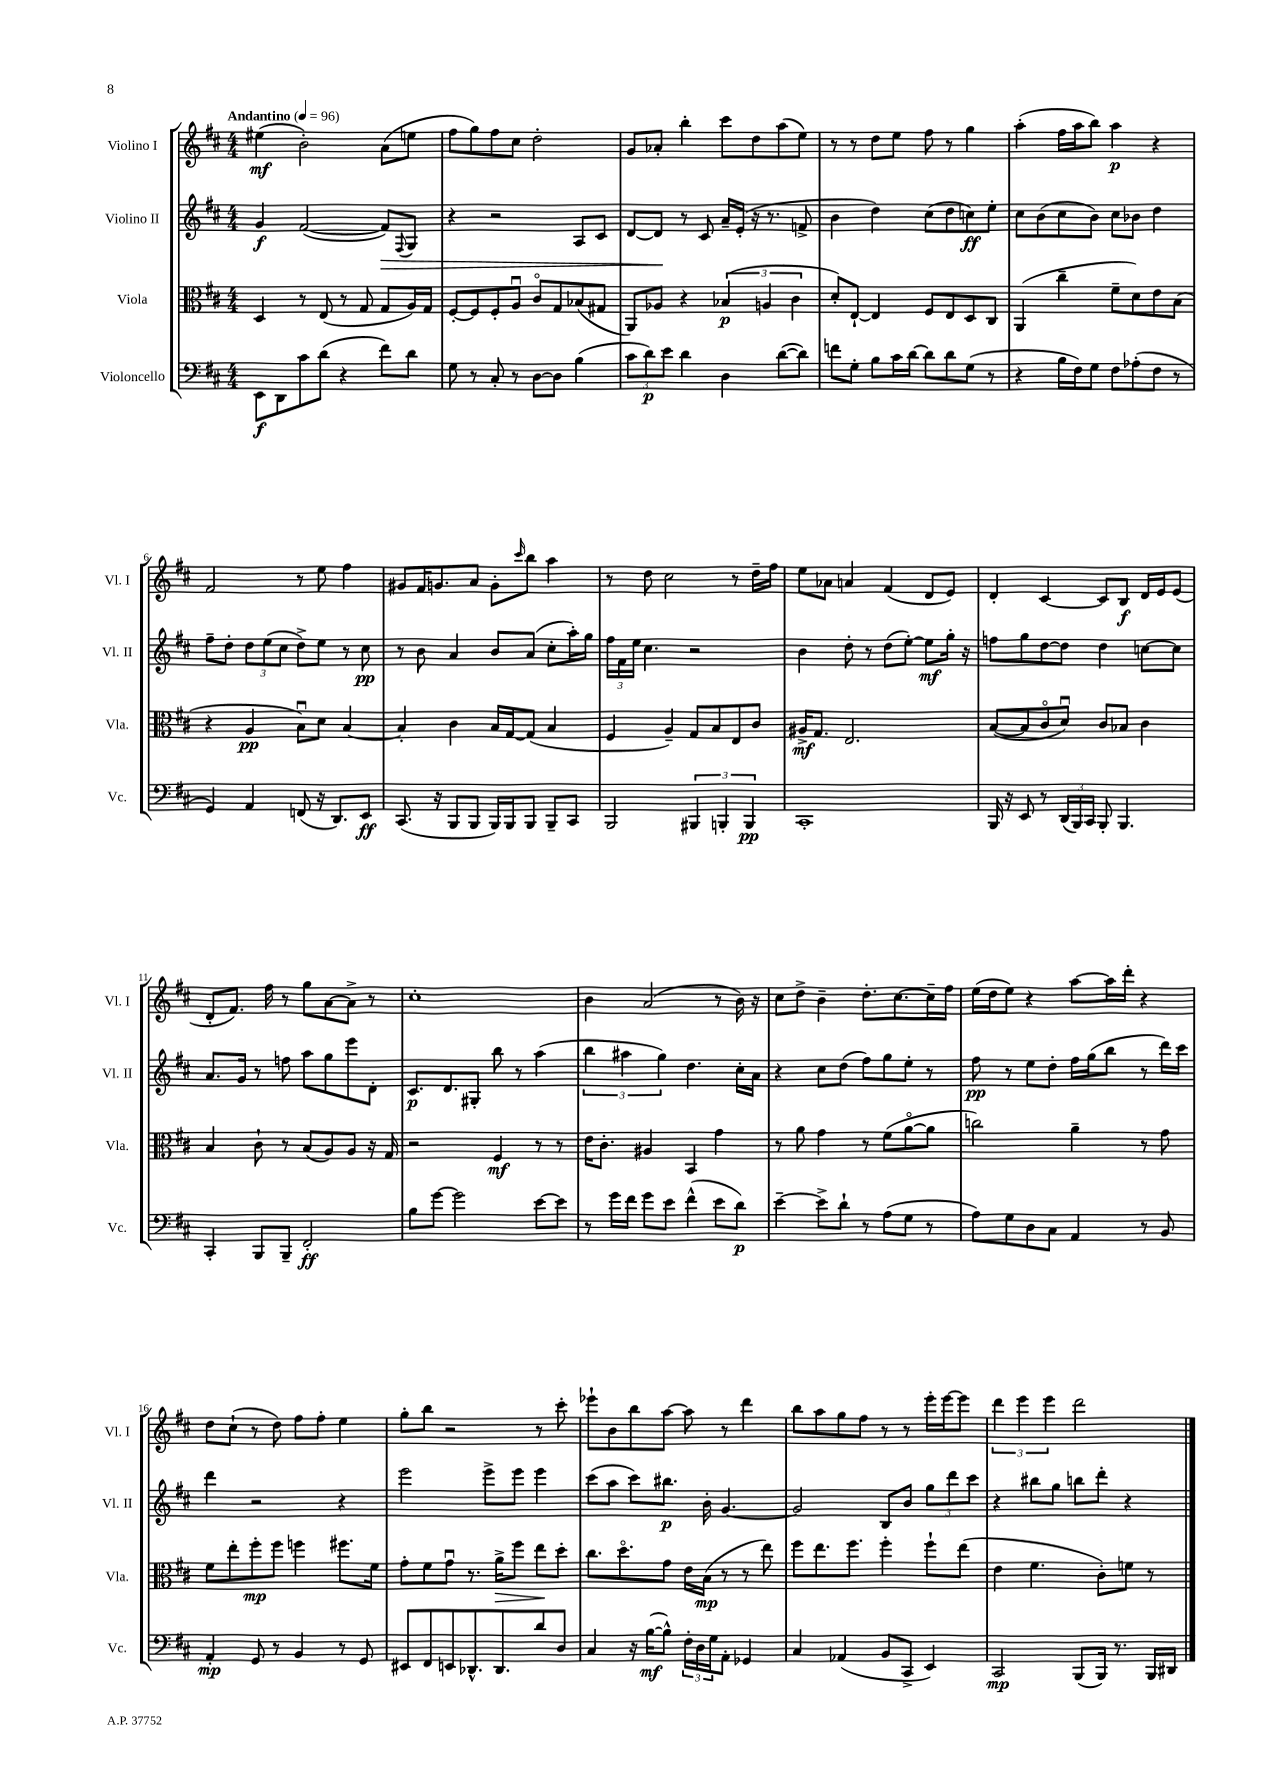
<<
\new StaffGroup <<
\new Staff = "s0" \with { instrumentName = "Violino I" shortInstrumentName = "Vl. I" } {
    \clef treble \key d \major \numericTimeSignature \time 4/4 \tempo "Andantino" 4 = 96
    eis''4\mf( b'2-.) a'8( e''8 |
    fis''8 g''8) fis''8 cis''8 d''2-. |
    g'8 aes'8-. b''4-. cis'''8 d''8 a''8( e''8) |
    r8 r8 d''8 e''8 fis''8 r8 g''4 |
    a''4-.( fis''16 a''16 b''8) a''4\p r4 |
    fis'2 r8 e''8 fis''4 |
    gis'8 fis'16 g'8. a'8 g'8-. \grace { cis'''16 } b''8 a''4 |
    r8 d''8 cis''2 r8 d''16-- fis''16 |
    e''8 aes'8 a'4 fis'4( d'8 e'8) |
    d'4-. cis'4~ cis'8 b8\f d'16 e'16 e'8( |
    d'8-. fis'8.) fis''16 r8 g''8 a'8~ a'8-> r8 |
    cis''1-. |
    b'4 a'2( r8 b'16) r16 |
    cis''8 d''8-> b'4-- d''8.-. cis''8.~ cis''16-- fis''16 |
    e''16( d''16 e''8) r4 a''8~ a''16 d'''16-. r4 |
    d''8 cis''8-!( r8 d''8) fis''8 fis''8-. e''4 |
    g''8-. b''8 r2 r8 cis'''8-. |
    ees'''8-! b'8 b''8 a''8~ a''8 r8 d'''4 |
    b''8 a''8 g''8 fis''8 r8 r8 e'''16-. e'''16~ e'''8 |
    \tuplet 3/2 { d'''4 e'''4 e'''4 } d'''2 \bar "|." |
}
\new Staff = "s1" \with { instrumentName = "Violino II" shortInstrumentName = "Vl. II" } {
    \clef treble \key d \major \numericTimeSignature \time 4/4
    g'4\f fis'2~( fis'8\>) \appoggiatura { fis8 } g8 |
    r4 r2 a8 cis'8 |
    d'8~ d'8\! r8 cis'8 a'16-- e'16-.( r16 r8. f'8-> |
    b'4 d''4) cis''8( d''8 c''8\ff) e''8-. |
    cis''8 b'8( cis''8 b'8) cis''8 bes'8 d''4 |
    fis''8-- d''8-. \tuplet 3/2 { d''8 e''8( cis''8 } d''8->) e''8 r8 cis''8\pp |
    r8 b'8 a'4 b'8 a'8( cis''8-. a''16-.) g''16 |
    \tuplet 3/2 { fis''16 fis'16 e''16 } cis''4. r2 |
    b'4 d''8-. r8 d''8( e''8~-.) e''8\mf g''16-. r16 |
    f''8 g''8 d''8~ d''8 d''4 c''8~ c''8 |
    a'8. g'16 r8 f''8 a''8 g''8 e'''8 d'8-. |
    cis'8.\p d'8. gis8-. b''8 r8 a''4( |
    \tuplet 3/2 { b''4 ais''4 g''4) } d''4. cis''16-. a'16 |
    r4 cis''8 d''8( fis''8) g''8 e''8-. r8 |
    fis''8\pp r8 e''8 d''8-. fis''16 g''16( b''8 r8 d'''16) cis'''16 |
    d'''4 r2 r4 |
    e'''2 e'''8-> e'''8 e'''4 |
    cis'''8( a''8 cis'''8) bis''8.\p b'16-. g'4.~ |
    g'2 b8 b'8 \tuplet 3/2 { g''8 d'''8 cis'''8 } |
    r4 bis''8 g''8 b''8 d'''8-. r4 \bar "|." |
}
\new Staff = "s2" \with { instrumentName = "Viola" shortInstrumentName = "Vla." } {
    \clef alto \key d \major \numericTimeSignature \time 4/4
    d4 r8 e8( r8 g8 g8 a16) g16 |
    fis8~-. fis8 fis8-. a8\downbow cis'8\flageolet g8 bes8( gis8 |
    a,8) aes8 r4 \tuplet 3/2 { bes4\p( a4 cis'4 } |
    d'8-.) e8~-! e4 fis8 e8 d8 cis8 |
    a,4( cis''4-- fis'8-- d'8) e'8 b8( |
    r4 a4\pp b8\downbow) d'8 b4~ |
    b4-. cis'4 b16 g16~ g8( b4 |
    fis4 a4--) g8 b8 e8 cis'8 |
    ais16->\mf g8. e2. |
    b8~( b8 cis'8\flageolet d'8\downbow) cis'8 bes8 cis'4 |
    b4 cis'8-! r8 b8( a8) a8 r16 g16 |
    r2 fis4\mf r8 r8 |
    e'16 cis'8.-. ais4 b,4 g'4 |
    r8 a'8 g'4 r8 fis'8( a'8~\flageolet a'8 |
    c''2) a'4-- r8 g'8 |
    fis'8 e''8-. fis''8-.\mp fis''8 f''4 fis''8. fis'16 |
    g'8-. fis'8 g'8\downbow r8. a'16->\> fis''8 e''8\! d''8-. |
    cis''8. d''8.\flageolet g'8 e'16 b16\mp( r8 r8 e''8) |
    fis''8 e''8. fis''8. fis''4-. fis''8-! e''8( |
    e'4 fis'4. cis'8-.) f'8 r8 \bar "|." |
}
\new Staff = "s3" \with { instrumentName = "Violoncello" shortInstrumentName = "Vc." } {
    \clef bass \key d \major \numericTimeSignature \time 4/4
    e,8\f d,8 cis'8 d'8( r4 fis'8) d'8 |
    g8 r8 cis8-. r8 d8~ d8 b4( |
    \tuplet 3/2 { cis'8 d'8\p) e'8 } d'4 d4 d'8~( d'8) |
    f'8 g8-. b8 cis'16 d'16~ d'8 d'8 g8( r8 |
    r4 b16 fis16) g8 fis8 aes8-.( fis8 r8 |
    g,4) a,4 f,8( r16 d,8.) e,8\ff |
    cis,8.( r16 b,,8 b,,8 b,,16) b,,16 b,,8 b,,8-- cis,8 |
    b,,2 \tuplet 3/2 { bis,,4 b,,4-. b,,4\pp } |
    cis,1-. |
    b,,16 r16 e,8 r8 \tuplet 3/2 { d,16( b,,16) cis,16 } b,,8-. b,,4. |
    cis,4-. b,,8 b,,8-- fis,2-.\ff |
    b8 g'8~ g'2 e'8~ e'8 |
    r8 g'16 fis'16 g'8 e'8 fis'4-^( e'8 d'8\p) |
    e'4~-- e'8-> d'8-! r8 a8( g8 r8 |
    a8) g8 d8 cis8 a,4 r8 b,8 |
    a,4-.\mp g,8 r8 b,4 r8 g,8 |
    eis,8 fis,8 e,8 des,8.-^ des,8. d'8 d8 |
    cis4 r16 b16~\mf( b8-^) \tuplet 3/2 { fis16-. d16 g16 } a,8-. ges,4 |
    cis4 aes,4( b,8 cis,8-> e,4) |
    cis,2\mp b,,8( b,,16) r8. b,,16 dis,16 \bar "|." |
}
>>
>>
